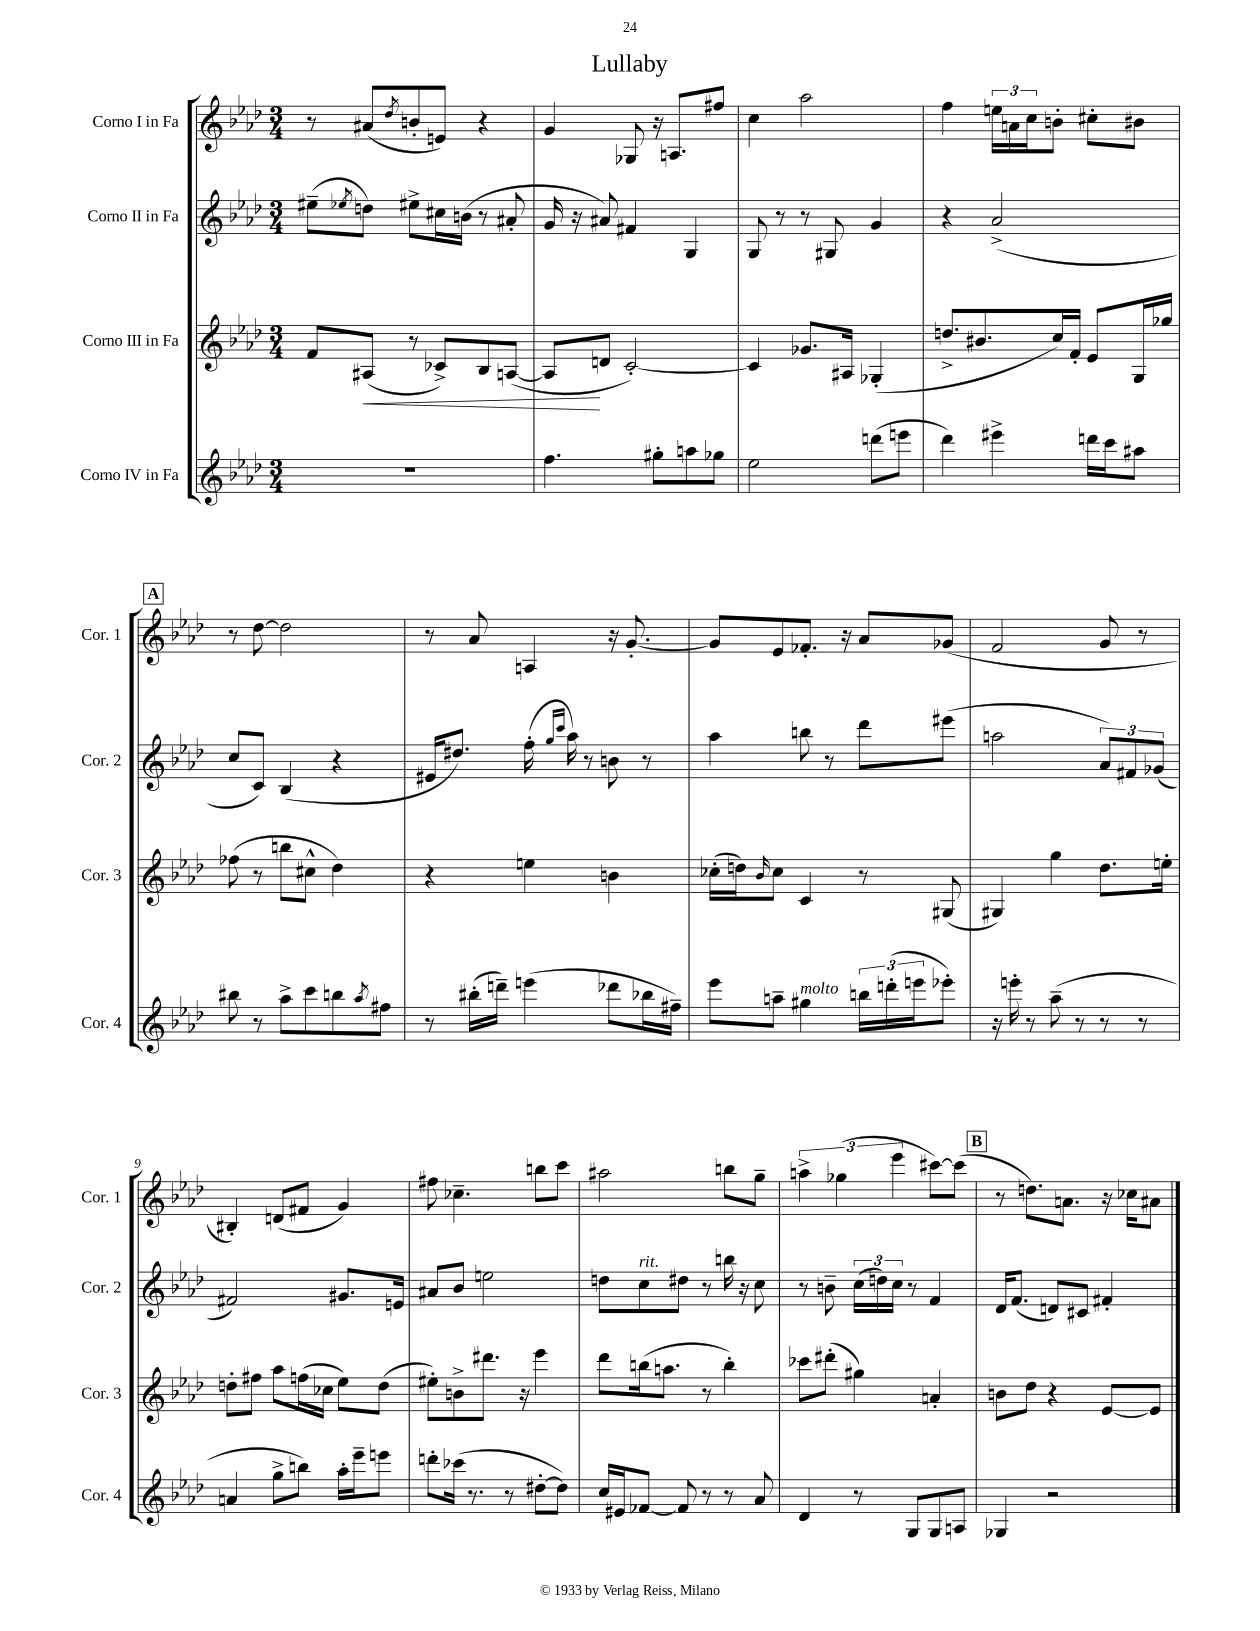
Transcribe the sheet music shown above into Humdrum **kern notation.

**kern	**kern	**kern	**kern
*staff4	*staff3	*staff2	*staff1
*clefG2	*clefG2	*clefG2	*clefG2
*k[b-e-a-d-]	*k[b-e-a-d-]	*k[b-e-a-d-]	*k[b-e-a-d-]
*M3/4	*M3/4	*M3/4	*M3/4
2.r	8f	(8ee#~	8r
.	.	8qee-	.
.	(8A#	8dd)	(8a#
.	.	.	8qdd-
.	8r	8ee#^	8b'
.	8c-^)	16cc#	8e)
.	.	(16b	.
.	8B-	8r	4r
.	([8A	8a#'	.
=	=	=	=
4.ff	8A]	16g	4g
.	.	16r	.
.	8d	8a#)	.
.	[2c')	4f#	8G-
8gg#'	.	.	16r
.	.	.	8.A
8aa	.	4G	.
8gg-	.	.	8ff#
=	=	=	=
2ee-	4c]	8G	4cc
.	.	8r	.
.	8.g-	8r	2aa-
.	.	8G#	.
.	16A#	.	.
(8ddd	(4G-'	4g	.
8eee	.	.	.
=	=	=	=
4ddd-)	8.dd^	4r	4ff
.	8.b#	.	.
4eee#^	.	(2a-^	24ee
.	.	.	24a
.	.	.	24cc
.	16cc)	.	8b'
.	16f'	.	.
16ddd	8e-	.	8cc#'
16ccc	.	.	.
8aa#	16G	.	8b#
.	16gg-	.	.
=	=	=	=
8bb#	(8ff-	8cc	8r
8r	8r	8c)	[8dd-
8aa-^	8bb	(4B-	2dd-]
8ccc	8cc#^^	.	.
8bb	4dd-)	4r	.
8qaa-	.	.	.
8ff#	.	.	.
=	=	=	=
8r	4r	16e#	8r
.	.	8.dd#)	.
(16bb#'	.	.	8a-
16ddd~)	.	.	.
(4eee	4ee	(16ff'	4A
.	.	16qqgg	.
.	.	16qqccc	.
.	.	16aa-)	.
.	.	8r	.
8ddd-	4b	8b	16r
.	.	.	[8.g'
16bb-	.	8r	.
16ff#~)	.	.	.
=	=	=	=
8eee-	(16cc-'	4aa-	8g]
.	16dd)	.	.
.	16qqb-	.	.
8aa~	8cc-	.	8e-
4gg#	4c	8bb	8.f-'
.	.	8r	.
.	.	.	16r
24bb	8r	8ddd-	8a-
(24ddd'	.	.	.
24eee	.	.	.
8eee-')	(8G#	(8eee#	(8g-
=	=	=	=
16r	4G#)	2aa	2f
16eee'	.	.	.
8r	.	.	.
(8aa-~	4gg	.	.
8r	.	.	.
8r	8.dd-	12a-)	8g
.	.	12f#	.
8r	.	.	8r
.	.	(12g-	.
.	16ee'	.	.
=	=	=	=
4a	8dd'	2f#)	4B#')
.	8ff#	.	.
8gg^	8aa-	.	(8d
8bb)	(16ff	.	8f#
.	16cc-	.	.
16aa-'	8ee-)	8.g#	4g)
16eee-~	.	.	.
8eee	(8dd	.	.
.	.	16e	.
=	=	=	=
8ddd'	8ee#')	8a#	8ff#
(16ccc-	8b^	8b-	4.cc-~
8.r	.	.	.
.	8.ddd#	2ee	.
8r	.	.	.
.	16r	.	.
[8dd#'	4eee-	.	8bb
8dd#])	.	.	8ccc
=	=	=	=
16cc	8ddd-	8dd	2aa#
16e#	.	.	.
[8f-	(16bb	8cc	.
.	8.aa	.	.
8f-]	.	8dd#	.
8r	8r	8r	.
8r	4bb')	16bb	8bb
.	.	16r	.
8a-	.	8cc	8gg~
=	=	=	=
4d-	8ccc-	8r	6aa^
.	(8ddd#'	8b~	.
.	.	.	(6gg-
8r	4gg#)	(24cc	.
.	.	24dd)	.
.	.	24cc	6eee-
8G	.	8r	.
8G	4a'	4f	[8ccc#)
8A	.	.	(8ccc#]
=	=	=	=
4G-	8b	16d-	8r
.	.	(8.f	.
.	8dd-	.	8.dd)
2r	4r	8d)	.
.	.	.	8.a
.	.	8c#	.
.	[8e-	4f#'	16r
.	.	.	16cc-
.	8e-]	.	8a#
==	==	==	==
*-	*-	*-	*-
